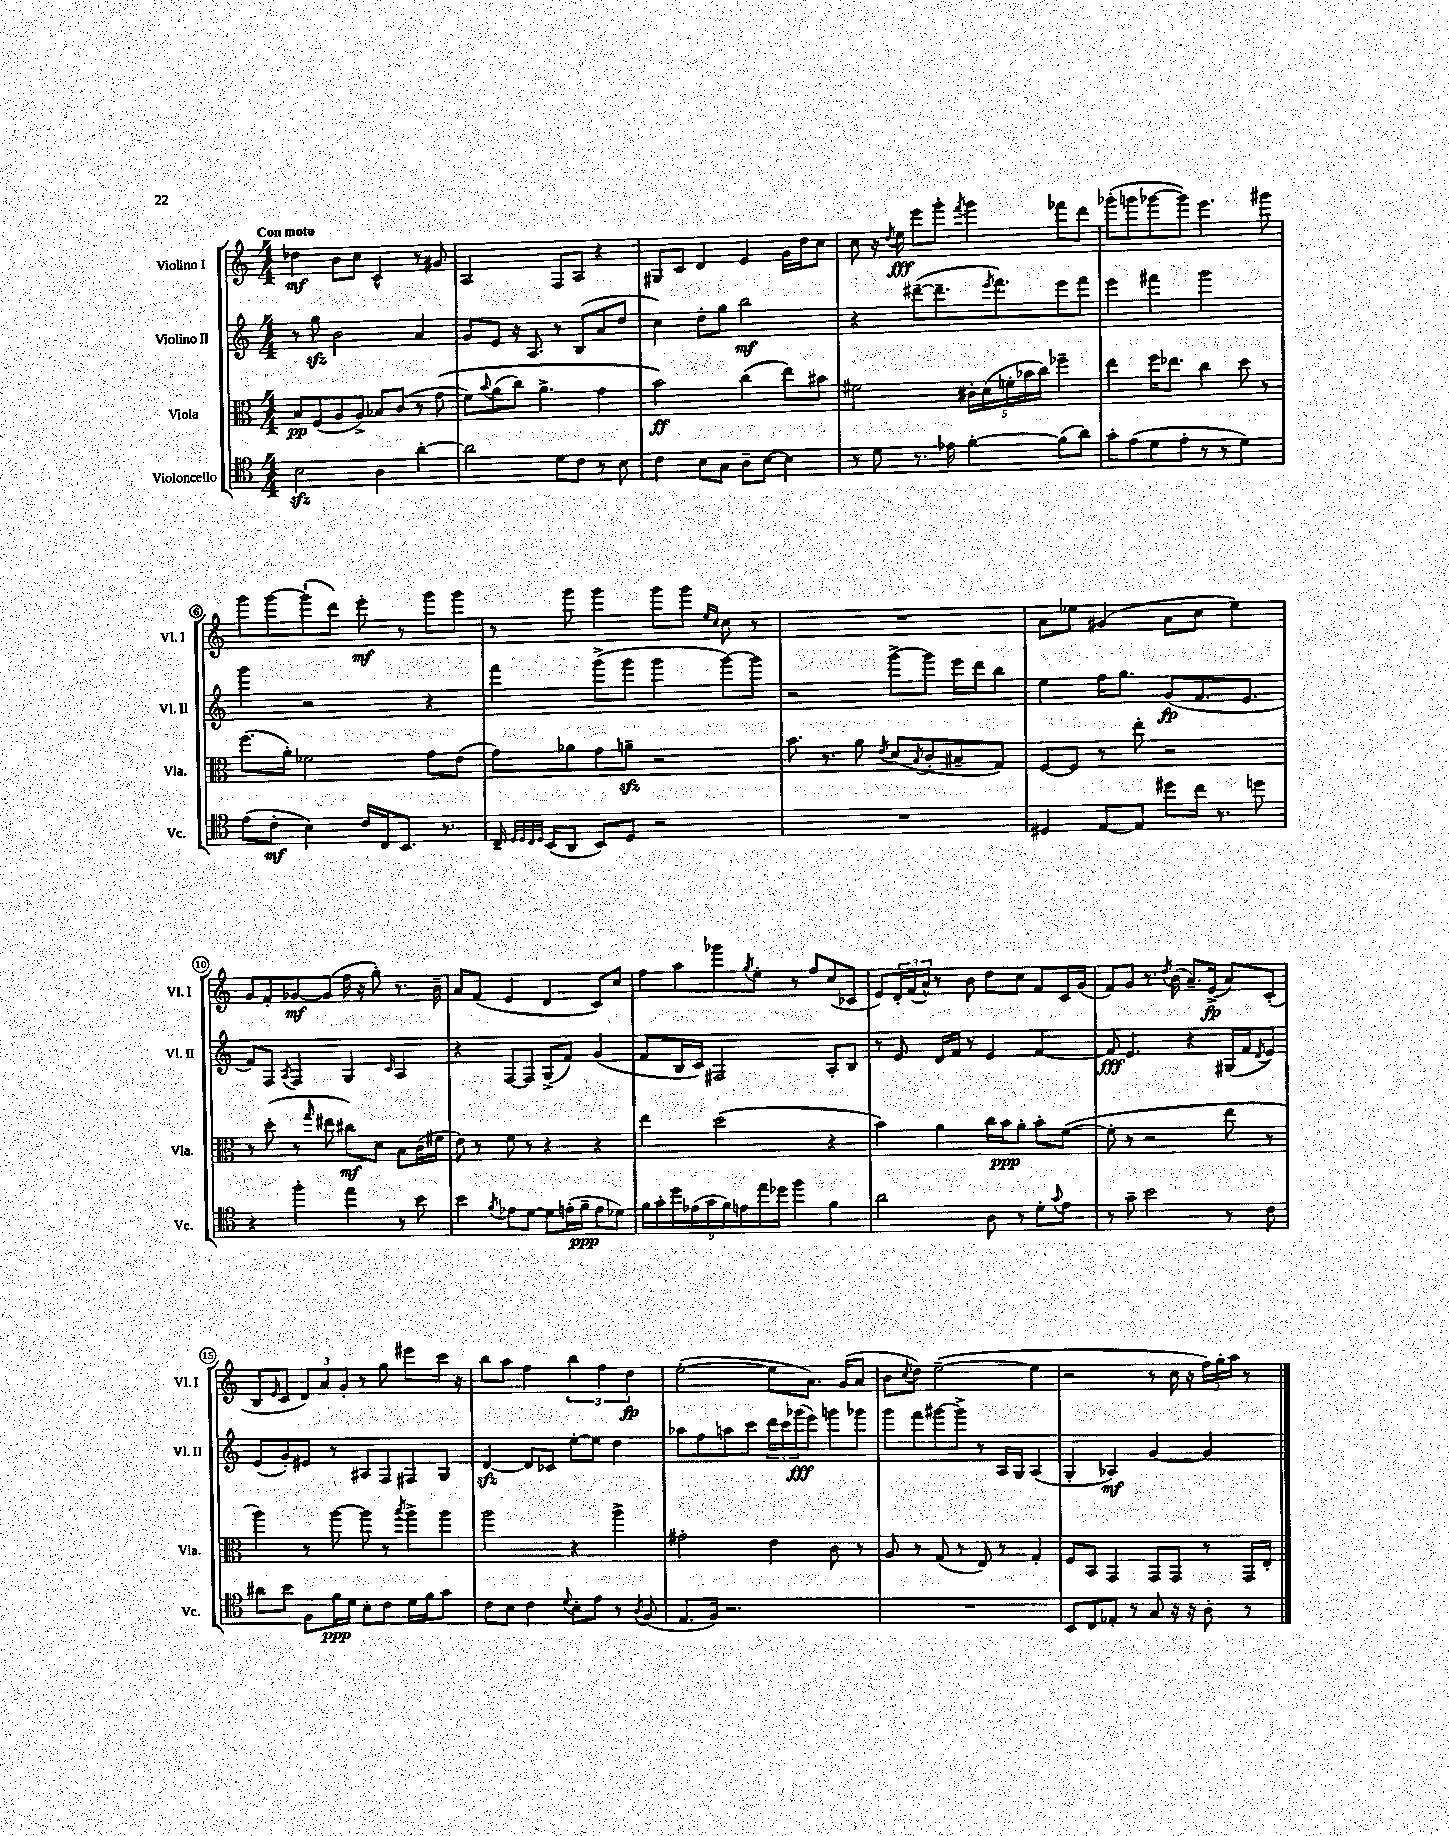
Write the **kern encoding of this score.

**kern	**dynam	**kern	**dynam	**kern	**dynam	**kern	**dynam
*part4	*part4	*part3	*part3	*part2	*part2	*part1	*part1
*staff4	*staff4	*staff3	*staff3	*staff2	*staff2	*staff1	*staff1
*I"Violoncello	*	*I"Viola	*	*I"Violino II	*	*I"Violino I	*
*I'Vc.	*	*I'Vla.	*	*I'Vl. II	*	*I'Vl. I	*
*clefC4	*	*clefC3	*	*clefG2	*	*clefG2	*
*k[]	*	*k[]	*	*k[]	*	*k[]	*
*M4/4	*	*M4/4	*	*M4/4	*	*M4/4	*
=1	=1	=1	=1	=1	=1	=1	=1
!	!	!	!	!	!	!LO:TX:a:B:t=Con moto	!
2Bzz\	.	8B/L	pp	8r	.	4dd-X\	mf
.	.	(8F/	.	8ggzz\	.	.	.
.	.	8A/	.	2b\	.	8b\L	.
.	.	8A^/J)	.	.	.	8cc\J	.
4A\	.	8B-X/L	.	.	.	4c^^/	.
.	.	(8c/J	.	.	.	.	.
[4a'\	.	8r	.	4a/	.	8r	.
.	.	(8g\	.	.	.	8g#X/	.
=2	=2	=2	=2	=2	=2	=2	=2
2a\]	.	8f\L)	.	8g/L	.	2A/	.
.	.	8qqb/	.	.	.	.	.
.	.	(8a\	.	8e/J	.	.	.
.	.	8cc\J)	.	16r	.	.	.
.	.	.	.	8.A/	.	.	.
.	.	4.a^\	.	.	.	.	.
8d\L	.	.	.	8r	.	8F/L	.
8c\J	.	.	.	(8B/L	.	8A/J	.
8r	.	4g\	.	8a/	.	4r	.
8B\	.	.	.	8dd/J	.	.	.
=3	=3	=3	=3	=3	=3	=3	=3
4c\	.	2b\)	ff	4cc\)	.	8G#X/L	.
.	.	.	.	.	.	8c/J	.
8B\L	.	.	.	8dd'\L	.	4d/	.
8G\J	.	.	.	8gg\J	.	.	.
8A~\L	.	(4cc\	.	2bb\	mf	4e/	.
[8B\J	.	.	.	.	.	.	.
4B\]	.	8ee\L)	.	.	.	16g\LL	.
.	.	.	.	.	.	16dd\J	.
.	.	8b#X\J	.	.	.	8cc\J	.
=4	=4	=4	=4	=4	=4	=4	=4
8r	.	2f#X\	.	4r	.	8cc\	.
8d\	.	.	.	.	.	16r	.
.	.	.	.	.	.	8qdd/	.
.	.	.	.	.	.	16ee\	fff
8.r	.	.	.	([8ddd#X~\L	.	8eee\L	.
.	.	.	.	8.ddd#~\]	.	8ggg'\J	.
16e-X\	.	.	.	.	.	.	.
.	.	.	.	.	.	8qfff/	.
[4f'\	.	20c#X'\LL	.	.	.	4ggg\	.
.	.	(20d\	.	.	.	.	.
.	.	.	.	8qeee/	.	.	.
.	.	.	.	8.fff\)	.	.	.
.	.	20fn'\	.	.	.	.	.
.	.	20b-X\	.	.	.	.	.
.	.	20cc\JJ)	.	.	.	.	.
(8f\L]	.	4ff-X~\	.	8eee\	.	8fff-X\L	.
8a\J)	.	.	.	8fff\J	.	8ddd\J	.
=5	=5	=5	=5	=5	=5	=5	=5
8g'\L	.	4ee\	.	4eee\	.	(8ggg-X'\L	.
(8e\	.	.	.	.	.	8gggn\	.
8d\	.	16ff\KL	.	4fff#X\	.	[8ggg-X\	.
.	.	8.ee-X\J	.	.	.	.	.
8e'\J	.	.	.	.	.	8ggg-\J])	.
8r	.	4cc\	.	2ggg\	.	4.eee\	.
8r	.	.	.	.	.	.	.
4d\)	.	8dd\	.	.	.	.	.
.	.	8r	.	.	.	8ggg#X\	.
!!LO:LB:g=z
=6	=6	=6	=6	=6	=6	=6	=6
(8e\L	.	(8.ff\L	.	4ggg\	.	8ggg\L	.
8c'\J	mf	.	.	.	.	[8ggg\	.
.	.	16a'\Jk)	.	.	.	.	.
4B\)	.	2f-X\	.	2r	.	(8ggg`\]	.
.	.	.	.	.	.	8ddd\J)	.
16c/LL	.	.	.	.	.	8eee'\	mf
16C/J	.	.	.	.	.	.	.
8.BB/J	.	.	.	.	.	8r	.
.	.	8g\L	.	4r	.	8ggg\L	.
8.r	.	.	.	.	.	.	.
.	.	(8e\J	.	.	.	8ggg\J	.
=7	=7	=7	=7	=7	=7	=7	=7
16C~/	.	8g\L)	.	4fff\	.	8r	.
32qqD/LLL	.	.	.	.	.	.	.
32qqD/	.	.	.	.	.	.	.
32qqC/	.	.	.	.	.	.	.
32qqD/JJJ	.	.	.	.	.	.	.
(16BB/KL	.	.	.	.	.	.	.
8AA/J	.	8a-X\	.	.	.	8ggg\	.
8BB/L)	.	8g\	.	(8ggg^\L	.	4ggg\	.
8D/J	.	8anzz~\J	.	8ggg\J	.	.	.
2r	.	2r	.	4ggg\	.	8ggg\L	.
.	.	.	.	.	.	8ggg\J	.
.	.	.	.	.	.	16qqee/LL	.
.	.	.	.	.	.	16qqcc/JJ	.
.	.	.	.	[8ggg\L)	.	8cc\	.
.	.	.	.	8ggg\J]	.	8r	.
=8	=8	=8	=8	=8	=8	=8	=8
1r	.	8.b\	.	2r	.	1r	.
.	.	8.r	.	.	.	.	.
.	.	8a\	.	.	.	.	.
.	.	8qe/	.	.	.	.	.
.	.	(8d/L	.	[8ggg^\L	.	.	.
.	.	8qB/	.	.	.	.	.
.	.	8c'/	.	8ggg\J]	.	.	.
.	.	8B#X~/	.	16eee\LL	.	.	.
.	.	.	.	16ddd\J	.	.	.
.	.	8G/J)	.	8bb\J	.	.	.
=9	=9	=9	=9	=9	=9	=9	=9
4D#X/	.	[8F/L	.	4ee\	.	8a\L	.
.	.	8F/J]	.	.	.	8ee-X\J	.
[8E/L	.	8r	.	16ff\KL	.	(4g#X/	.
.	.	.	.	8.gg\J	.	.	.
8E/J]	.	8ee'\	.	.	.	.	.
8dd#X\L	.	2r	.	(8g/L	fp	8a\L	.
16cc\Jk	.	.	.	8.f/	.	8cc\J	.
8.r	.	.	.	.	.	.	.
.	.	.	.	.	.	4ee-\)	.
.	.	.	.	8.e/J	.	.	.
8ddn\	.	.	.	.	.	.	.
!!LO:LB:g=z
=10	=10	=10	=10	=10	=10	=10	=10
4r	.	8r	.	8f/L)	.	8g/L	.
.	.	(8dd'\	.	8F/J	.	8f'/	.
.	.	.	.	8qA/	.	.	.
4ff'\	.	8r	.	4F/	.	[8g-X/	mf
.	.	16qqgg/	.	.	.	.	.
.	.	8ee#X\	.	.	.	(8g-/J]	.
4ee\	.	8cc#X\L)	mf	4G/	.	16ff\	.
.	.	.	.	.	.	16r	.
.	.	8d\J	.	.	.	8gg'\)	.
.	.	.	.	16qqc/	.	.	.
8r	.	8B\L	.	4A/	.	8.r	.
8b\	.	(16c\L	.	.	.	.	.
.	.	16f#X\JJ	.	.	.	16b~\	.
=11	=11	=11	=11	=11	=11	=11	=11
4b\	.	8e\)	.	4r	.	8a/L	.
.	.	8r	.	.	.	(8f/J	.
8qf/	.	.	.	.	.	.	.
8e-X\L	.	8f\	.	[8F/L	.	4e/	.
[8d\J	.	8r	.	8F/J]	.	.	.
8d\L]	.	4r	.	(8G^/L	.	4d/	.
(16en'\L	.	.	.	8f/J)	.	.	.
16f~\JJ	ppp	.	.	.	.	.	.
8e\L	.	4r	.	(4g/	.	8c/L)	.
8d-X\J)	.	.	.	.	.	8cc/J	.
=12	=12	=12	=12	=12	=12	=12	=12
18f\LL	.	4ee\	.	8f/L	.	8ff\L	.
18g'\	.	.	.	.	.	.	.
18dd\	.	.	.	.	.	.	.
.	.	.	.	16B/L	.	8aa\	.
(18e-X\	.	.	.	.	.	.	.
.	.	.	.	16c/JJ)	.	.	.
18g\	.	.	.	.	.	.	.
.	.	(2dd\	.	2F#X/	.	8ggg-X\	.
18f\)	.	.	.	.	.	.	.
18en\	.	.	.	.	.	.	.
.	.	.	.	.	.	8qgg/	.
.	.	.	.	.	.	8ee'\J	.
18ee\	.	.	.	.	.	.	.
18dd-X\JJ	.	.	.	.	.	.	.
4ff\	.	.	.	.	.	8r	.
.	.	.	.	.	.	8ff/L	.
4f\	.	4r	.	8A'/L	.	(8cc/	.
.	.	.	.	8B/J	.	8c-X/J	.
=13	=13	=13	=13	=13	=13	=13	=13
2a\	.	4b\)	.	8r	.	8e/L)	.
.	.	.	.	8e/	.	24d'/L	.
.	.	.	.	.	.	(24f/	.
.	.	.	.	.	.	24a^^/JJ)	.
.	.	4a\	.	16d/LL	.	8r	.
.	.	.	.	16f/JJ	.	.	.
.	.	.	.	8r	.	8b\	.
8A\	.	16cc\LL	.	4e/	.	8dd\L	.
.	.	16b\J	ppp	.	.	.	.
8r	.	8a'\J	.	.	.	8cc\J	.
8d'\L	.	8b'\L	.	[4f/	.	8f/L	.
8qqg/	.	.	.	.	.	.	.
8e\J	.	([8f\J	.	.	.	16c/L	.
.	.	.	.	.	.	(16g/JJ	.
=14	=14	=14	=14	=14	=14	=14	=14
8r	.	8f'\]	.	8f/]	fff	8f/L)	.
8g~\	.	8r	.	4.e/	.	8g/J	.
2b\	.	2r	.	.	.	8.r	.
.	.	.	.	.	.	8qdd/	.
.	.	.	.	.	.	(16b\	.
.	.	.	.	4r	.	8.a~/L)	.
.	.	.	.	.	.	(16e^/Jk	fp
8r	.	8ee\	.	(16G#X/LL	.	8a/L)	.
.	.	.	.	16f/J	.	.	.
.	.	.	.	8qd/	.	.	.
8c\	.	8r	.	8e/J)	.	(8c'/J	.
!!LO:LB:g=z
=15	=15	=15	=15	=15	=15	=15	=15
8a#X\L	.	4aa\)	.	(8e/L	.	8B/L	.
.	.	.	.	.	.	16qqe/	.
8b\J	.	.	.	8g'/)	.	8c/J	.
8F\L	.	8r	.	8e#X/J	.	12d/L)	.
.	.	.	.	.	.	12a/	.
16f\L	ppp	[8aa\	.	8r	.	.	.
.	.	.	.	.	.	12g'/J	.
16d\JJ	.	.	.	.	.	.	.
8B'\L	.	8aa\]	.	8A#X/L	.	8r	.
8c\J	.	8r	.	8F/	.	8gg\	.
.	.	8qbb/	.	.	.	.	.
16d\LL	.	8aa^\L	.	8F#X/	.	8eee#X\L	.
16f\J	.	.	.	.	.	.	.
8g\J	.	8aa\J	.	8G/J	.	16ccc\Jk	.
.	.	.	.	.	.	16r	.
=16	=16	=16	=16	=16	=16	=16	=16
8c\L	.	2aa\	.	[4dzz/	.	8bb\L	.
8B\J	.	.	.	.	.	8aa\J	.
4c\	.	.	.	8d/L]	.	4ff\	.
.	.	.	.	8c-X/J	.	.	.
8qqd/	.	.	.	.	.	.	.
8B'\L	.	4r	.	[8ee'\L	.	6bb\	.
8e\J	.	.	.	8ee\J]	.	.	.
.	.	.	.	.	.	6ff\	.
8r	.	4aa^\	.	4dd\	.	.	.
.	.	.	.	.	.	6dd\	fp
8qA/	.	.	.	.	.	.	.
(8F/	.	.	.	.	.	.	.
=17	=17	=17	=17	=17	=17	=17	=17
8.E/L	.	2g#X'\	.	8aa-X\L	.	([2ee'\	.
.	.	.	.	8ff\	.	.	.
16F/Jk)	.	.	.	.	.	.	.
2.r	.	.	.	8aan\	.	.	.
.	.	.	.	8ccc\J	.	.	.
.	.	4e\	.	24ddd\LL	.	8ee\L]	.
.	.	.	.	24ccc\	.	.	.
.	.	.	.	(24ggg-X\J	fff	.	.
.	.	.	.	8eee\J)	.	8.a\J)	.
.	.	8c\	.	8gggn\L	.	.	.
.	.	.	.	.	.	(16g/KL	.
.	.	8r	.	8ggg-X\J	.	8a/J	.
=18	=18	=18	=18	=18	=18	=18	=18
1r	.	8A/	.	8ggg\L	.	8b\L	.
.	.	.	.	.	.	8qcc/	.
.	.	8r	.	8fff\	.	8dd\J)	.
.	.	(8G/	.	[8ggg#X\	.	([2ee~\	.
.	.	8r	.	8ggg#^\J]	.	.	.
.	.	8E/)	.	8r	.	.	.
.	.	8r	.	16A/LL	.	.	.
.	.	.	.	16G/JJ	.	.	.
.	.	4G'/	.	(4A/	.	4ee\]	.
=19	=19	=19	=19	=19	=19	=19	=19
8BB/L	.	8F/L	.	4G'/	.	2r	.
8C/	.	8BB/J	.	.	.	.	.
8E-X'/J	.	4GG/	.	4A-X/)	mf	.	.
8r	.	.	.	.	.	.	.
8G/	.	8GG/L	.	[4g/	.	8r	.
16r	.	8GG/J	.	.	.	16cc\	.
16r	.	.	.	.	.	16r	.
8A'\	.	8r	.	4g/]	.	24ff\LL)	.
.	.	.	.	.	.	24gg'\	.
.	.	.	.	.	.	24aa\JJ	.
8r	.	16GG/LL	.	.	.	8r	.
.	.	16E'/JJ	.	.	.	.	.
==	==	==	==	==	==	==	==
*-	*-	*-	*-	*-	*-	*-	*-
